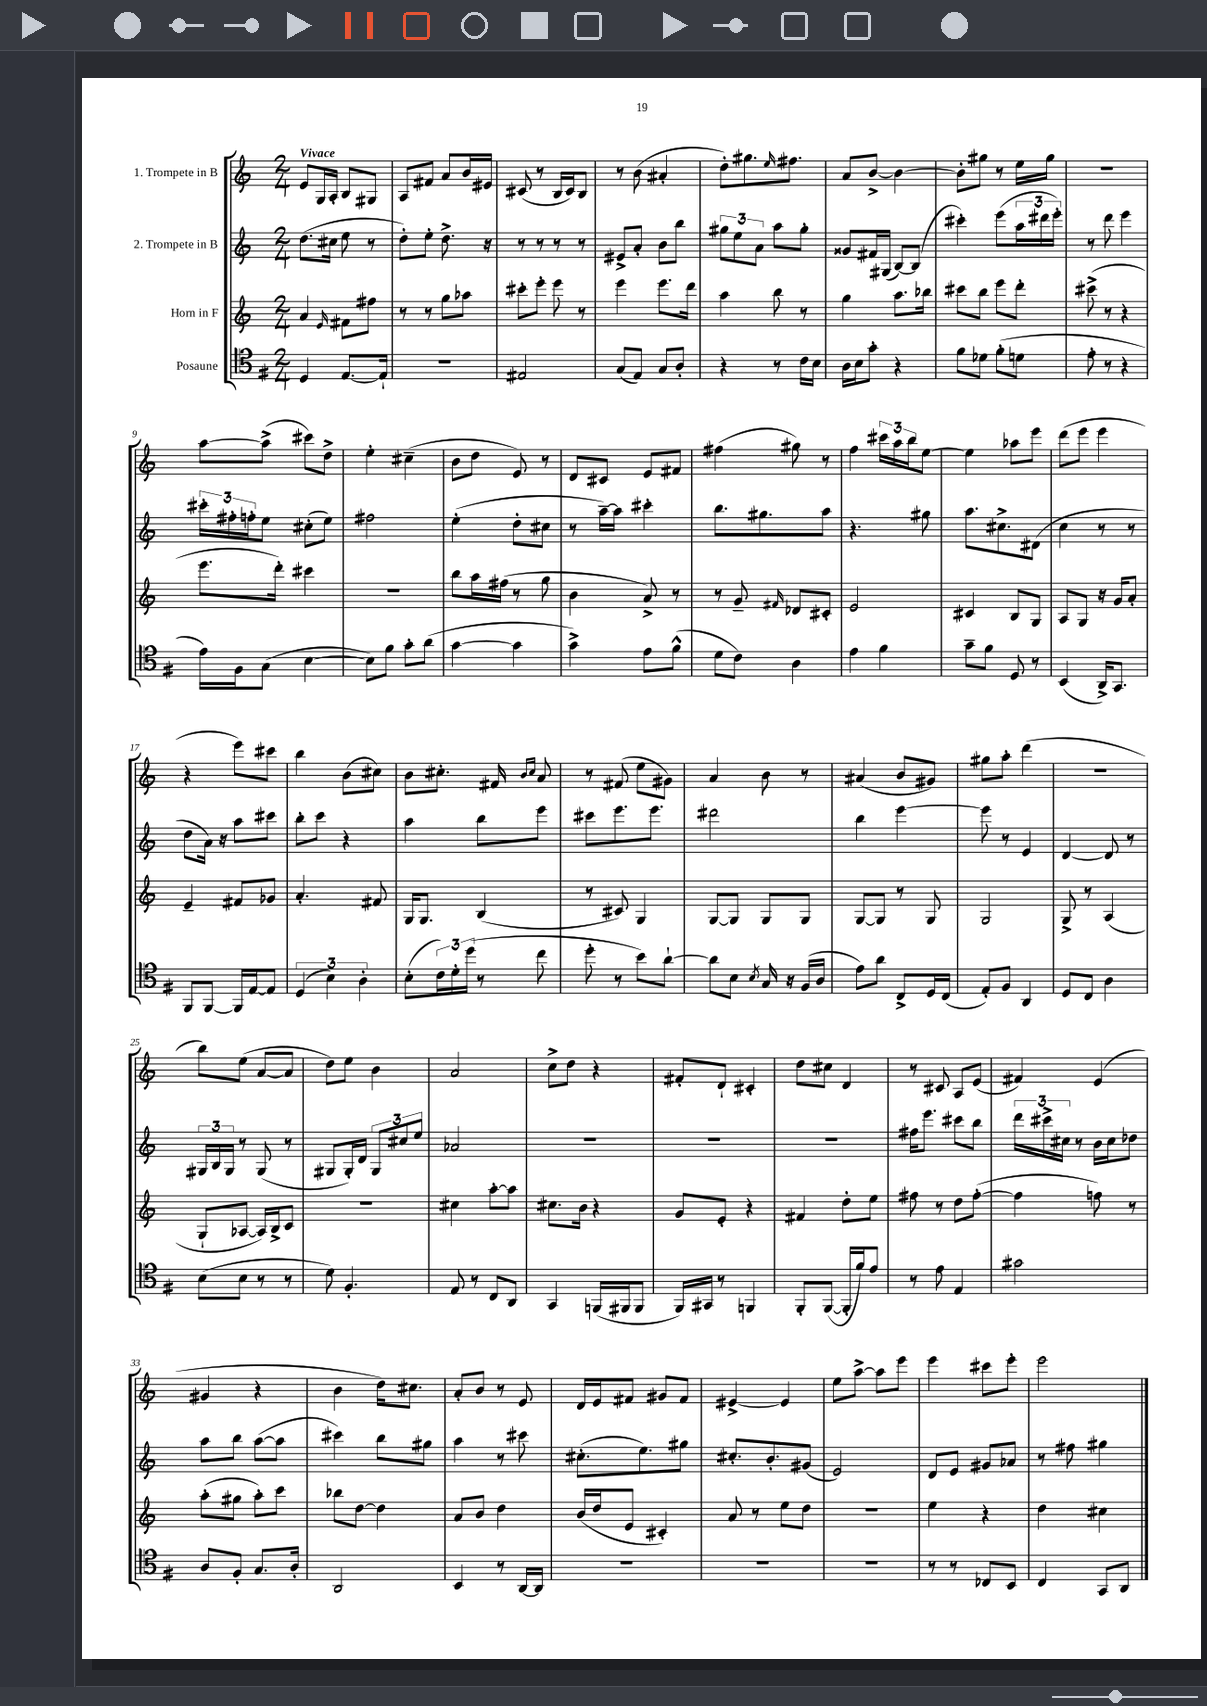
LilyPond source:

<<
\new StaffGroup <<
\new Staff = "s0" \with { instrumentName = "1. Trompete in B" } {
    \clef treble \key c \major \numericTimeSignature \time 2/4 \tempo "Vivace"
    e'8 g16 a16-. b8 gis8 |
    a8 fis'8 a'8 b'16 eis'16 |
    cis'8( r8 b16 cis'16) b8 |
    r8 b'8( ais'4-. |
    d''8-.) gis''8. \grace { e''16 } fis''8. |
    a'8 b'8~-> b'4~ |
    b'8-. gis''8 r8 e''16 gis''16 |
    R2 |
    a''8~ a''8->( cis'''8) d''8-> |
    e''4-. cis''4--( |
    b'8 d''8 e'8) r8 |
    d'8 cis'8 e'8 fis'8 |
    fis''4( gis''8) r8 |
    f''4 \tuplet 3/2 { cis'''16 a''16 b''16 } e''8~ |
    e''4 aes''8 e'''8 |
    d'''8( e'''8 e'''4 |
    r4 e'''8) cis'''8 |
    b''4 b'8( cis''8) |
    b'8 cis''8.-. fis'16 \grace { b'16 cis''16 } a'8 |
    r8 fis'8( e''8 gis'8) |
    a'4 b'8 r8 |
    ais'4( b'8 gis'8) |
    gis''8 a''8-. d'''4( |
    R2 |
    b''8) e''8( a'8~ a'8 |
    d''8) e''8 b'4 |
    a'2 |
    c''8-> d''8 r4 |
    fis'8-. d'8-! cis'4-. |
    d''8 cis''8 d'4 |
    r8 cis'8 a8 e'8( |
    fis'4) e'4( |
    gis'4 r4 |
    b'4 d''16) cis''8. |
    a'8-. b'8 r8 e'8 |
    d'16 e'16 fis'8 gis'8 fis'8 |
    eis'4~-> eis'4 |
    e''8 a''8~-> a''8 e'''8 |
    e'''4 cis'''8 e'''8-. |
    e'''2 \bar "|." |
}
\new Staff = "s1" \with { instrumentName = "2. Trompete in B" } {
    \clef treble \key c \major \numericTimeSignature \time 2/4
    d''8.( cis''16 e''8 r8 |
    d''8-.) e''8-. d''8.-> r16 |
    r8 r8 r8 r8 |
    eis'8-> a'8-. b'8 b''8 |
    \tuplet 3/2 { gis''8 e''8 a'8 } a''8 gis''8-. |
    gisis'8 fis'16 gis16( b8~) b8( |
    cis'''4-.) e'''8( \tuplet 3/2 { a''16 dis'''16 e'''16-.) } |
    r8 d'''8 e'''4 |
    \tuplet 3/2 { cis'''16-. fis''16-. f''16-. } e''8 cis''8-.( e''8) |
    fis''2 |
    e''4-.( d''8-. cis''8 |
    r8 a''16~--) a''16 cis'''4-. |
    b''8. gis''8. a''8 |
    r4. gis''8 |
    a''8. cis''8.-> dis'8( |
    c''4 r8 r8 |
    d''8 a'16) r16 a''8 cis'''8 |
    b''8-. c'''8 r4 |
    a''4 b''8 e'''8 |
    cis'''8 e'''8. e'''8. |
    dis'''2 |
    b''4 e'''4~ |
    e'''8 r8 e'4 |
    d'4~ d'8 r8 |
    \tuplet 3/2 { gis16 b16 gis16 } r8 gis8( r8 |
    gis8 gis16-.) d'16 \tuplet 3/2 { gis8 cis''8 e''8 } |
    aes'2 |
    R2 |
    R2 |
    R2 |
    fis''16 e'''8. cis'''8 b''8 |
    \tuplet 3/2 { d'''16 cis'''16-> cis''16 } r8 b'16 cis''16 des''8 |
    a''8 b''8 a''8~( a''8 |
    cis'''4) b''8 gis''8 |
    a''4 r8 cis'''8 |
    cis''8.-.( e''8.) gis''8 |
    cis''8.-. b'8.-. gis'8( |
    e'2) |
    d'8 e'8 gis'8 aes'8 |
    r8 fis''8 gis''4 \bar "|." |
}
\new Staff = "s2" \with { instrumentName = "Horn in F" } {
    \clef treble \key c \major \numericTimeSignature \time 2/4
    a'4 \grace { e'16 } fis'8 fis''8 |
    r8 r8 g''8 aes''8 |
    cis'''8-. e'''8-. e'''8 r8 |
    e'''4 e'''8. d'''16 |
    a''4 b''8 r8 |
    g''4 a''8. bes''16 |
    cis'''8 b''8 e'''8 d'''8-. |
    cis'''8->( r8 r4 |
    e'''8. d'''16-.) cis'''4 |
    R2 |
    b''8 a''16 fis''16( r8 g''8 |
    b'4 a'8->) r8 |
    r8 g'8-- \grace { fis'16 } des'8 cis'8-. |
    e'2 |
    cis'4 b8 g8 |
    a8 g8 r16 g'16 a'8-. |
    e'4-- fis'8 ges'8 |
    a'4.-. fis'8 |
    g16 g8. b4( |
    r8 cis'8) g4 |
    g8~ g8 g8 g8 |
    g8~ g8 r8 g8 |
    g2 |
    g8-> r8 a4( |
    g8-! aes8~ aes16) b16-> c'8 |
    R2 |
    cis''4 a''8~-. a''8 |
    cis''8. b'16 r4 |
    g'8 e'8-. r4 |
    fis'4 d''8-. e''8 |
    fis''8 r8 d''8 fis''8~-.( |
    fis''4 f''8) r8 |
    a''8-.( gis''8 a''8-.) c'''8 |
    bes''8 d''8~ d''4 |
    a'8 b'8 d''4 |
    b'16( d''16 e'8 cis'4-.) |
    a'8 r8 e''8 d''8 |
    r2 |
    e''4 r4 |
    d''4 cis''4 \bar "|." |
}
\new Staff = "s3" \with { instrumentName = "Posaune" } {
    \clef tenor \key g \major \numericTimeSignature \time 2/4
    d4 e8.~ e16-! |
    R2 |
    eis2 |
    g8( e8) g8 a8-. |
    r4 r8 c'16 b16 |
    a16 b16 g'8-. r4 |
    fis'8 des'8 fis'8-.( d'8 |
    e'8-. r8 r4 |
    e'16) fis16 g8( b4~ |
    b8) fis'8 g'8-. a'8( |
    g'4~ g'4 |
    g'4->) e'8 fis'8-^( |
    d'8 c'8) a4 |
    e'4 fis'4 |
    g'8-- fis'8 d8 r8 |
    b,4( a,16->) g,8. |
    fis,8 fis,8~ fis,16 e16~ e8 |
    \tuplet 3/2 { d4( b4) a4-. } |
    b8-.( \tuplet 3/2 { c'16) d'16-. d''16( } r8 c''8 |
    d''8-. r8 b'8) a'8~-! |
    a'8 b8 \acciaccatura { b8 } g16 r16 fis16( a16 |
    e'8) a'8 c8-> d16 c16( |
    e8-.) fis8 a,4 |
    d8 c8 a4 |
    b8( b8 r8 r8 |
    d'8) fis4.-. |
    e8 r8 c8 a,8 |
    g,4 f,16( fis,16 fis,8 |
    fis,16) gis,16 r8 f,4 |
    fis,8-. fis,8~( fis,16-. fis'16) e'8 |
    r8 e'8 e4 |
    gis'2 |
    a8 fis8-. g8. a16-. |
    a,2 |
    b,4 r8 a,16~ a,16 |
    R2 |
    R2 |
    R2 |
    r8 r8 ces8 b,8 |
    c4 g,8 a,8 \bar "|." |
}
>>
>>
